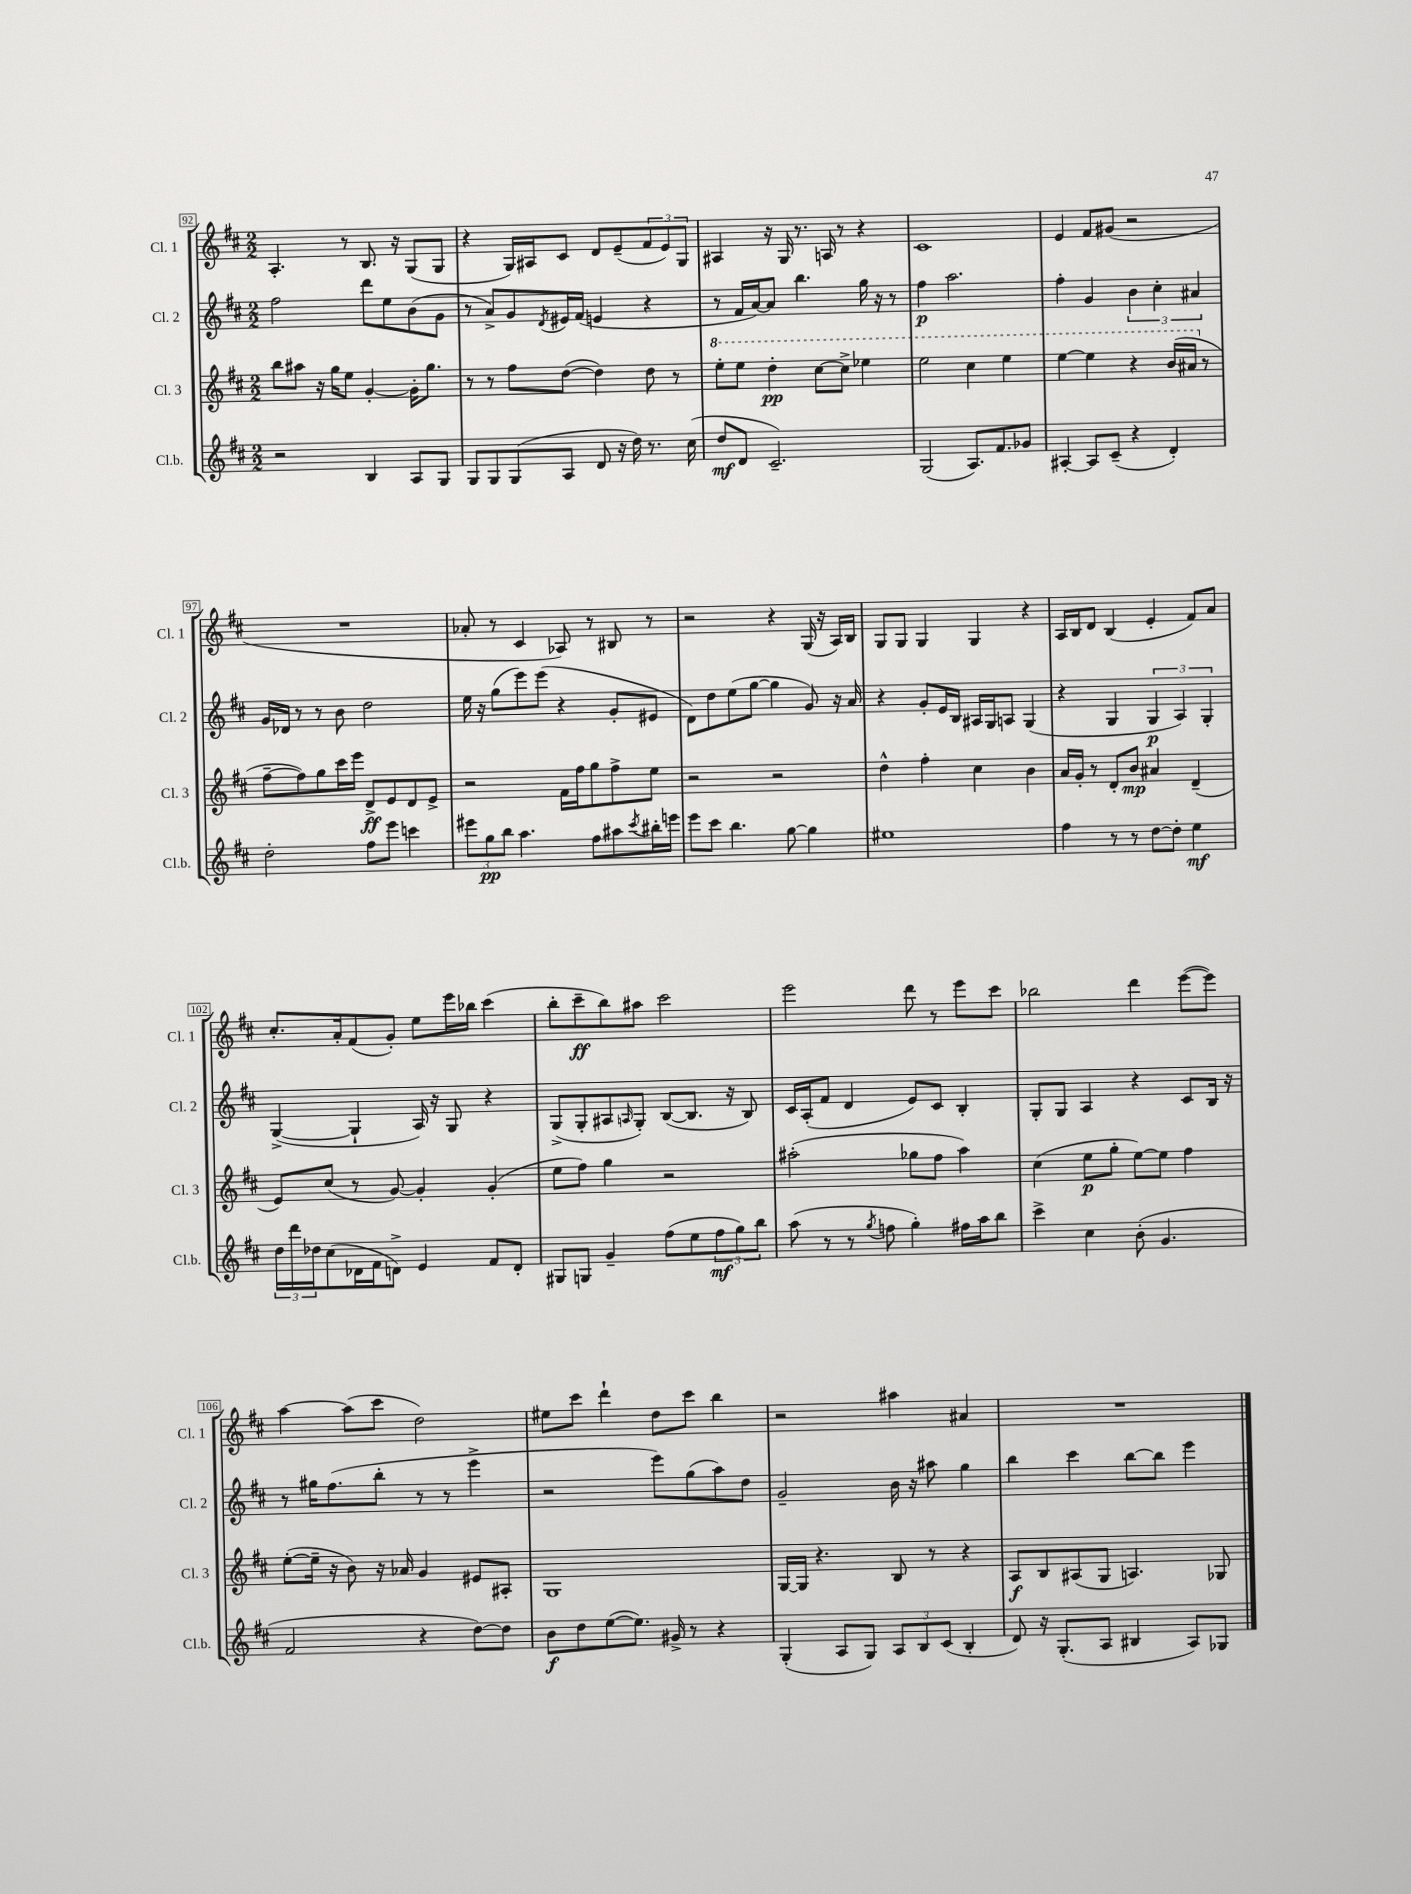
<<
\new StaffGroup <<
\new Staff = "s0" \with { instrumentName = "Cl. 1" shortInstrumentName = "Cl. 1" } {
    \clef treble \key d \major \numericTimeSignature \time 2/2
    a4.-. r8 b8. r16 g8( g8 |
    r4 g16) ais16 cis'8 d'8 e'8--( \tuplet 3/2 { fis'8 e'8) g8 } |
    ais4 r16 g16 r8. a16 r8 r4 |
    cis'1 |
    e'4 fis'8 gis'8( r2 |
    R1 |
    aes'8-. r8 cis'4 aes8) r8 bis8 r8 |
    r2 r4 g16( r16 a16) b16 |
    g8 g8 g4 g4 r4 |
    a16 b16 d'8 b4( e'4-. fis'8) a'8 |
    cis''8.-. a'16-. fis'8( g'8-.) e''8 e'''16 bes''16 cis'''4( |
    b''8-. cis'''8--\ff b''8) ais''8 cis'''2 |
    e'''2 d'''8 r8 e'''8 cis'''8 |
    bes''2 d'''4 e'''8~( e'''8) |
    a''4~ a''8( cis'''8 d''2) |
    eis''8 cis'''8 d'''4-! d''8 cis'''8 b''4 |
    r2 ais''4 ais'4 |
    R1 \bar "|." |
}
\new Staff = "s1" \with { instrumentName = "Cl. 2" shortInstrumentName = "Cl. 2" } {
    \clef treble \key d \major \numericTimeSignature \time 2/2
    fis''2 d'''8 e''8 b'8( g'8 |
    r8 a'8->) g'8 \acciaccatura { d'8 } eis'16 fis'16( e'4 r4 |
    r8 fis'16 a'16~) a'8 b''4. g''16 r16 r8 |
    fis''4\p a''2. |
    fis''4-. g'4 \tuplet 3/2 { b'4 cis''4-. ais'4 } |
    g'16 des'16 r8 r8 b'8 d''2 |
    e''16 r16 g''8( e'''8) e'''8( r4 g'8-. eis'8 |
    d'8) d''8 e''8( g''8~ g''4 g'8) r16 a'16 |
    r4 g'8-. e'16 b16 ais16 g16 a8 g4( |
    r4 g4 \tuplet 3/2 { g4\p a4) g4-. } |
    g4~->( g4-! a16) r16 g8 r4 |
    g8->( g8-. ais8 \grace { a16 } g8-.) b8~( b8. r16 b8) |
    cis'16 a16-.( fis'8 d'4 e'8) cis'8 b4-. |
    g8-. g8 a4 r4 cis'8 b16 r16 |
    r8 gis''16 fis''8.( b''8-. r8 r8 e'''4-> |
    r2 e'''8) g''8( a''8) d''8 |
    g'2-- b'16 r16 ais''8 g''4 |
    b''4 cis'''4 b''8~ b''8 e'''4 \bar "|." |
}
\new Staff = "s2" \with { instrumentName = "Cl. 3" shortInstrumentName = "Cl. 3" } {
    \clef treble \key d \major \numericTimeSignature \time 2/2
    b''8 ais''8 r16 g''16 e''8 g'4~-. g'16-. g''8. |
    r8 r8 fis''8 d''8~( d''4) d''8 r8 |
    \ottava #1 e'''8-. e'''8 d'''4-.\pp cis'''8~ cis'''8-> ees'''4 |
    e'''2 cis'''4 e'''4 |
    e'''4~ e'''4 r4 b''16( ais''16 \ottava #0 r8 |
    fis''8~-- fis''8) g''8 cis'''16 e'''16 d'8->\ff e'8 d'8 e'8-> |
    r2 fis'16 fis''16 g''8 fis''8-> e''8 |
    r2 r2 |
    d''4-^ fis''4-. cis''4 b'4 |
    a'16 g'16-. r8 d'8-. b'8\mp ais'4 d'4--( |
    e'8) cis''8( r8 g'8~) g'4-. g'4-.( |
    e''8 fis''8) g''4 r2 |
    ais''2-.( ges''8 fis''8 ais''4) |
    cis''4( e''8\p g''8-. e''8~) e''8 fis''4 |
    e''8~-.( e''16-- r16 b'8) r16 aes'16 g'4 eis'8 ais8-. |
    g1 |
    g16~ g16 r4. b8 r8 r4 |
    a8\f b8 ais8( g8 a4.) ges8 \bar "|." |
}
\new Staff = "s3" \with { instrumentName = "Cl.b." shortInstrumentName = "Cl.b." } {
    \clef treble \key d \major \numericTimeSignature \time 2/2
    r2 b4 a8 g8 |
    g8 g8 g8( a8 d'8 r16 d''16) r8. cis''16( |
    d''8\mf d'8 cis'2.--) |
    g2( a8.) fis'8. ges'8 |
    ais4~-. ais8 cis'8--( r4 d'4-.) |
    d''2-. fis''8 e'''8 c'''4 |
    \tuplet 3/2 { eis'''8 g''8\pp b''8 } a''4. fis''8 ais''8 \acciaccatura { cis'''8 } bis''16-. e'''16 |
    e'''8 cis'''8 b''4. g''8~ g''4 |
    eis''1 |
    fis''4 r8 r8 d''8~ d''8-. e''4\mf |
    \tuplet 3/2 { d''16 d'''16 des''16 } cis''8( des'16 fis'16 d'8->) e'4 fis'8 d'8-. |
    gis8 g8 g'4-- fis''8( e''8 \tuplet 3/2 { fis''8\mf g''8) b''8 } |
    a''8( r8 r8 \acciaccatura { g''8 } f''8 g''4-.) fis''16 a''16 b''8 |
    cis'''4-> cis''4 b'8-.( g'4. |
    fis'2 r4 d''8~) d''8 |
    b'8\f d''8 e''8~( e''8.) gis'16-> r8 r4 |
    g4-.( a8 g8) \tuplet 3/2 { a8 b8 cis'8( } b4-. |
    d'8) r16 g8.-.( a8 bis4 a8) ges8 \bar "|." |
}
>>
>>
\layout { \context { \Score currentBarNumber = #92 \override BarNumber.stencil = #(make-stencil-boxer 0.1 0.3 ly:text-interface::print) } }
